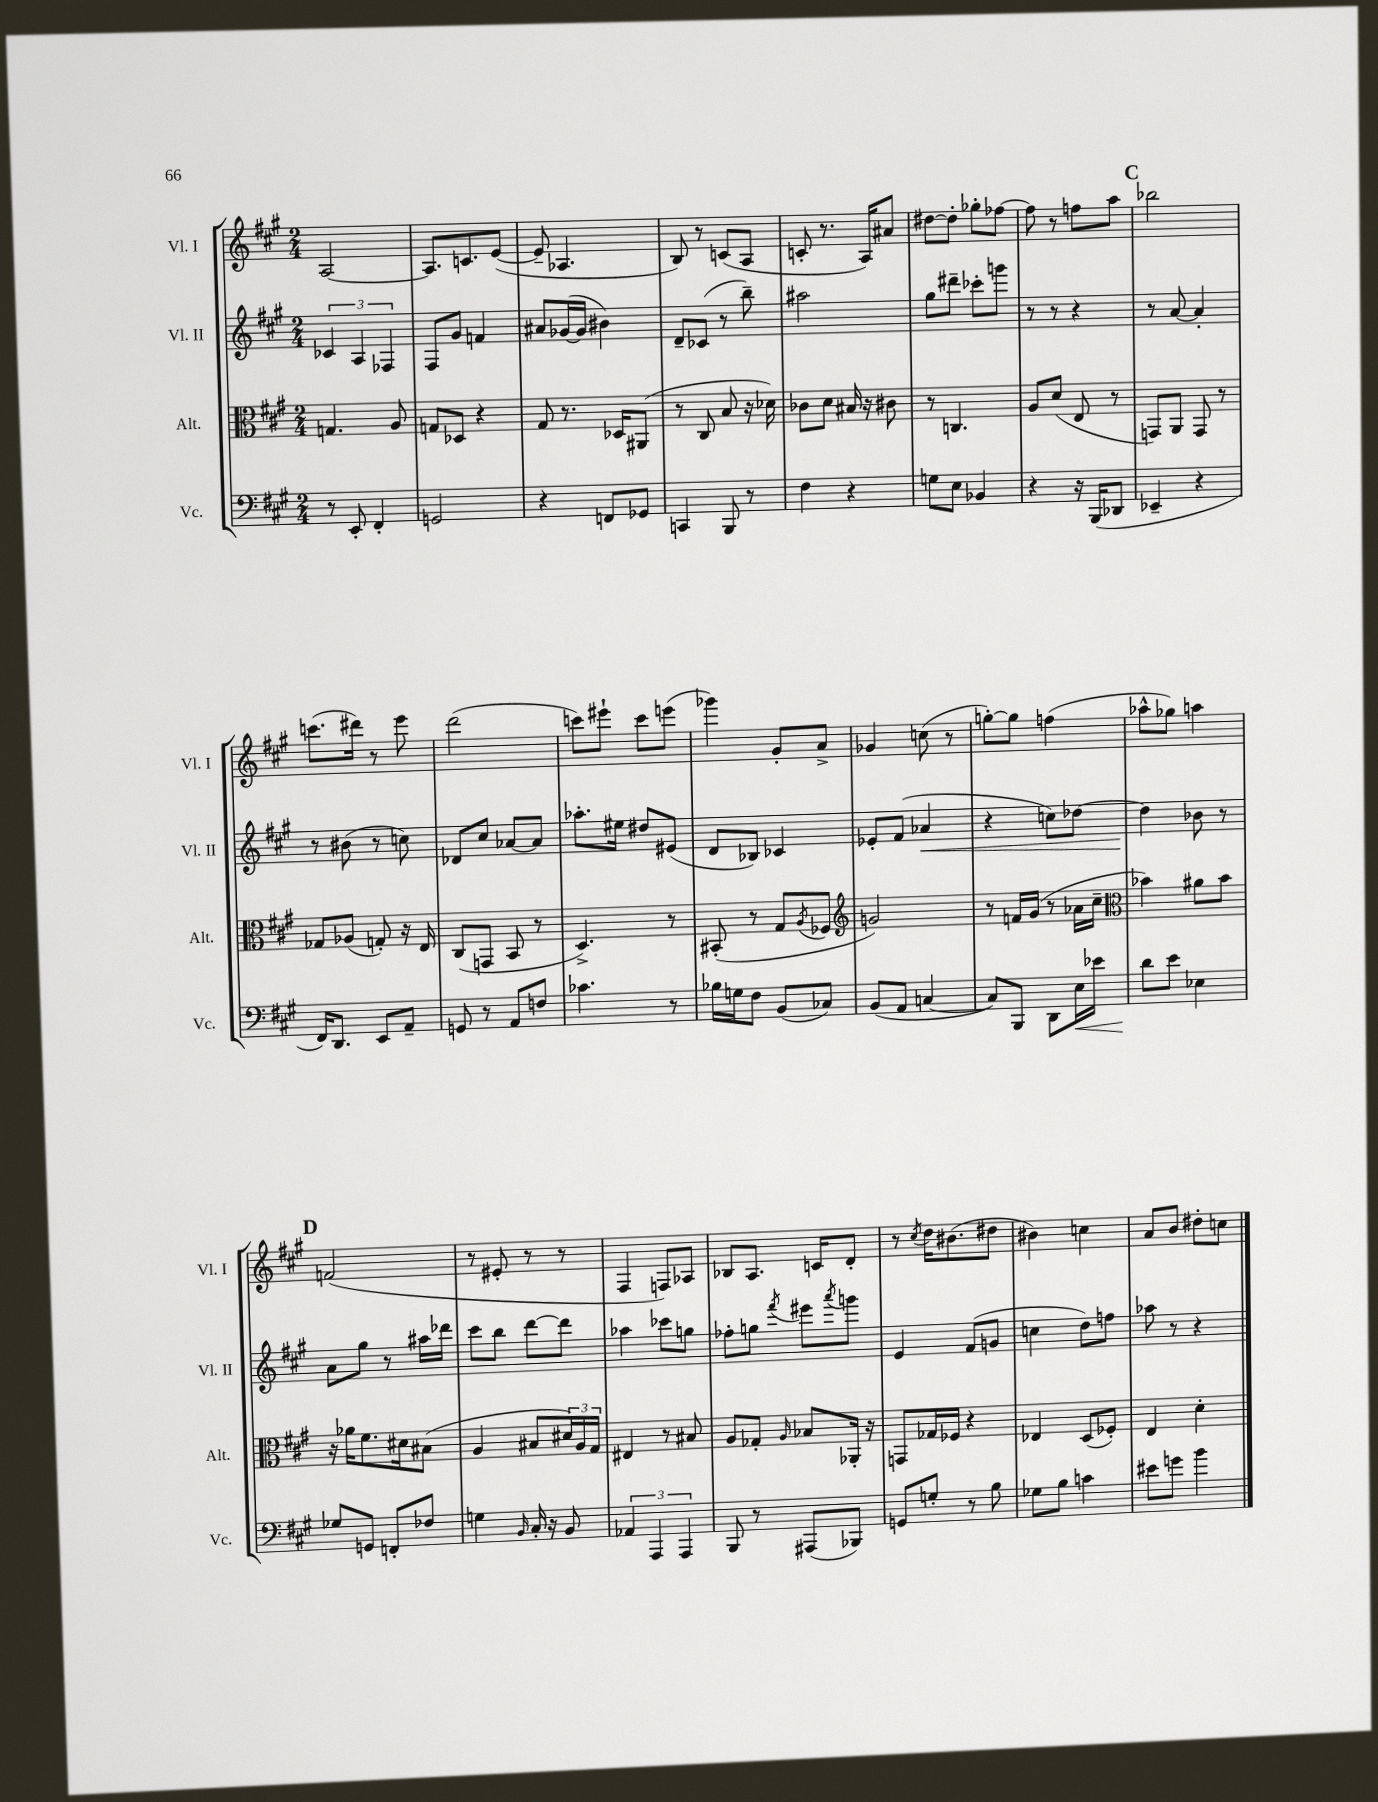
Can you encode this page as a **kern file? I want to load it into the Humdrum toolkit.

**kern	**kern	**kern	**kern
*staff4	*staff3	*staff2	*staff1
*clefF4	*clefC3	*clefG2	*clefG2
*k[f#c#g#]	*k[f#c#g#]	*k[f#c#g#]	*k[f#c#g#]
*M2/4	*M2/4	*M2/4	*M2/4
8r	4.G	6c-	[2A
8EE'	.	.	.
.	.	6A	.
4FF#'	.	.	.
.	.	6F-	.
.	8A	.	.
=	=	=	=
2GG	8G	8F#	8.A]
.	8D-	8g#	.
.	.	.	8.c
.	4r	4f	.
.	.	.	([8e
=	=	=	=
4r	8G#	8a#	8e~]
.	8.r	([16g-	4.A-
.	.	16g-]	.
8FF	.	4b#)	.
.	16D-	.	.
8GG-	(8AA#	.	.
=	=	=	=
4CC	8r	8d~	8B)
.	8C#	(8c-	8r
8BBB	8B	8r	(8c
8r	16r	8bb~)	8A
.	16d-)	.	.
=	=	=	=
4F#	8c-	2aa#	8c'
.	8d	.	8.r
4r	16B#	.	.
.	16r	.	16A)
.	8c#	.	8a#
=	=	=	=
8G	8r	8gg#	[8dd#
8E	4.C	8ddd#~	8dd#']
4BB-	.	8ccc-'	8gg-'
.	.	8ggg	[8ff-
=	=	=	=
4r	8A	8r	8ff-]
.	(8d	8r	8r
16r	8E	4r	8ff
(16BBB	.	.	.
8DD-	8r	.	8aa
=	=	=	=
4EE-~	8GG)	8r	2bb-
.	8AA	[8a	.
4r	8GG	4a']	.
.	8r	.	.
=	=	=	=
16FF#)	8G-	8r	(8.ccc
8.DD	.	.	.
.	(8A-	(8b#	.
.	.	.	16ddd#)
8EE	8G')	8r	8r
8AA~	16r	8cc)	8eee
.	16E	.	.
=	=	=	=
8GG	(8C#	8d-	(2ddd
8r	8GG	8cc#	.
8AA	8BB	[8a-	.
8F	8r	8a-]	.
=	=	=	=
4.c-	4.D^)	8.aa-'	8ccc)
.	.	.	8eee#`
.	.	16ee#	.
.	.	8dd#	8ccc
8r	8r	(8e#	(8eee
=	=	=	=
16B-	(8BB#'	8d	4ggg-)
16G	.	.	.
8F#	8r	8B-)	.
(8BB	8G#	4c-	8g#'
.	8qA	.	.
8C-)	8F-	.	8a^
=	=	=	=
*	*clefG2	*	*
(8BB	2g)	8e-'	4g-
8AA	.	(8f#	.
[4C	.	4a-	(8cc
.	.	.	8r
=	=	=	=
8C])	8r	4r	[8gg')
8BBB	16f	.	8gg]
.	(16g#	.	.
8DD	8r	8cc)	(4ff
16E	16a-	[8dd-	.
16e-	16cc#~	.	.
=	=	=	=
*	*clefC3	*	*
8d	4b-)	4dd-]	8aa-^^
8e	.	.	8gg-)
4E-	8a#	8b-	4aa
.	8b-	8r	.
=	=	=	=
8G-	16r	8a	(2f
.	16a-	.	.
8GG	8.f#	8gg#	.
8FF'	.	8r	.
.	16d#	.	.
8F-	(8B#	16aa#	.
.	.	16ddd-	.
=	=	=	=
4G	4A	8ccc#	8r
.	.	8bb	8e#'
16qqBB	.	.	.
16C#'	8B#	[8ddd	8r
16r	.	.	.
8BB	24d#)	8ddd]	8r
.	24A	.	.
.	24G#	.	.
=	=	=	=
6AA-	4E#	4aa-	4F#
6AAA	.	.	.
.	8r	8ccc-	8F)
6AAA	.	.	.
.	8B#	8gg	8A-
=	=	=	=
8BBB	8A	8ff-'	8B-
8r	8G-'	8gg	8.A
.	16qqA	8qfff#	.
(8AAA#	8B-	8eee#	.
.	.	.	16c
.	.	8qaaa	.
8BBB-)	16AA-'	8ggg	8d'
.	16r	.	.
=	=	=	=
8GG	8GG	4e	8r
.	.	.	8qcc#
8G'	16G-	.	16dd
.	16F-	.	(8.b#
8r	4r	(8f#	.
8B	.	8g	8dd#
=	=	=	=
8G-	4E-	4cc	4b#)
8B	.	.	.
4c	(8D	8dd)	4cc
.	8F-')	8ff	.
=	=	=	=
8e#	4E	8aa-	8a
8g	.	8r	8b
4b	4d'	4r	8dd#'
.	.	.	8cc
==	==	==	==
*-	*-	*-	*-
